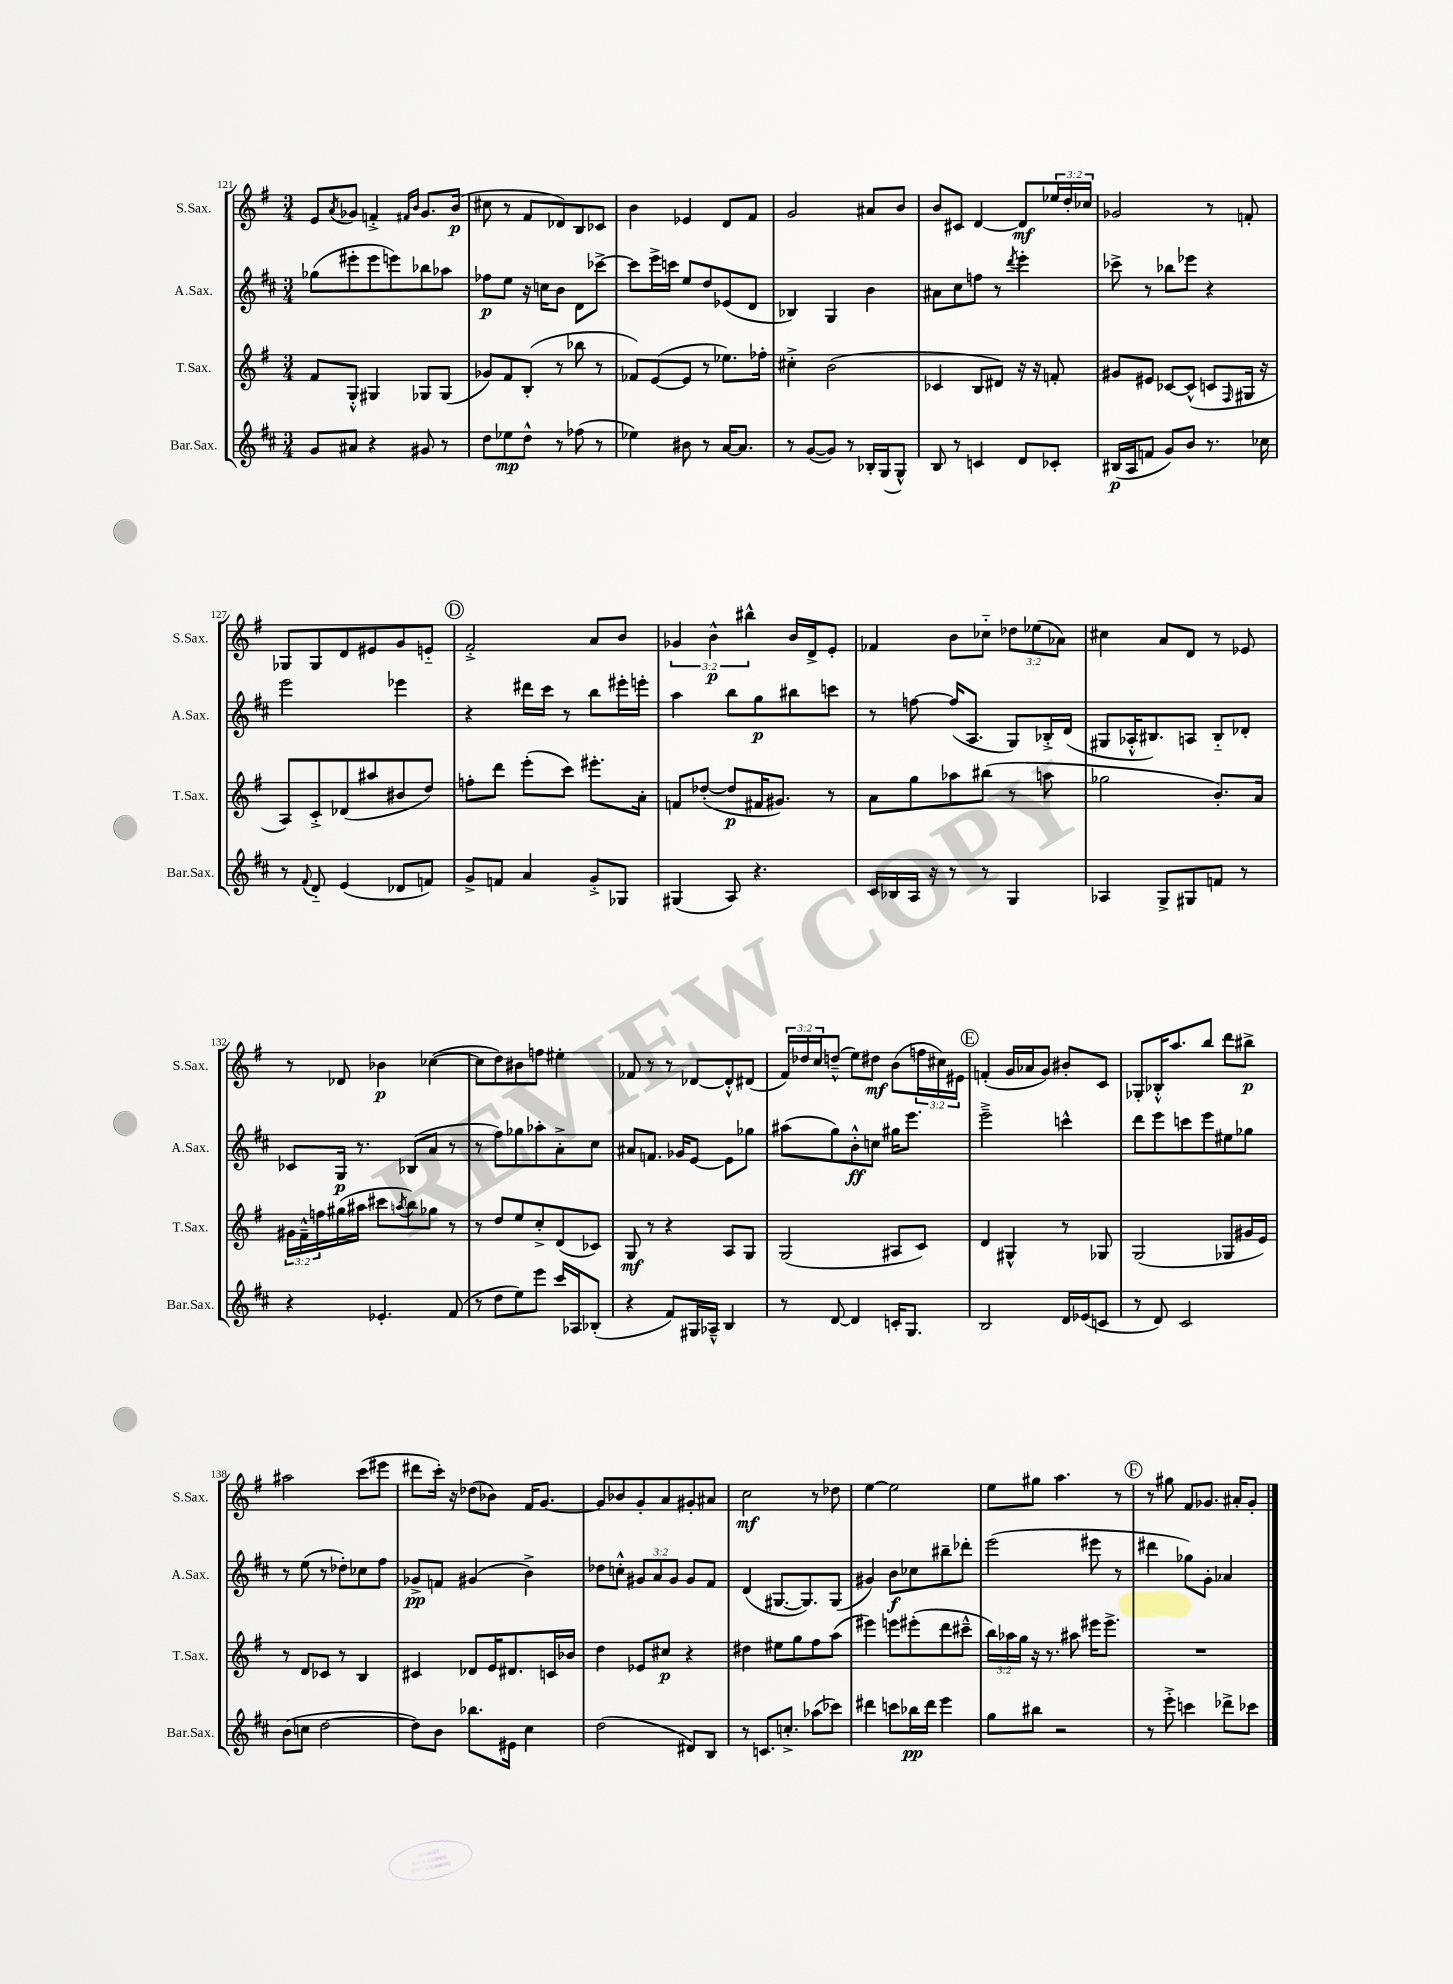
<<
\new StaffGroup <<
\new Staff = "s0" \with { instrumentName = "S.Sax." shortInstrumentName = "S.Sax." } {
    \clef treble \key g \major \numericTimeSignature \time 3/4 \override Staff.TupletNumber.text = #tuplet-number::calc-fraction-text
    e'8 \acciaccatura { a'8 } ges'8 f'4-.-> \grace { fis'16 b'16 } ges'8. b'16\p( |
    cis''8 r8 fis'8 des'8) b8 ces'8 |
    b'4 ees'4 d'8 fis'8 |
    g'2 ais'8 b'8 |
    b'8 cis'8 d'4~ d'8\mf \tuplet 3/2 { ees''16 d''16-. ces''16 } |
    ges'2 r8 f'8-. |
    ges8 ges8 d'8 eis'8 g'8 e'8-_ |
    \mark \markup { \circle "D" } fis'2-.-> a'8 b'8 |
    \tuplet 3/2 { ges'4 b'4-^\p bis''4-^ } b'16 d'16-> e'8-. |
    fes'4 b'8 ces''8-_ \tuplet 3/2 { des''8 ees''8( aes'8) } |
    cis''4 a'8 d'8 r8 ees'8 |
    r8 des'8 bes'4\p ces''4~( |
    ces''8 d''8) bis'8 f''8 eis''4-. |
    fes'8 r8 r8 des'8~ des'8-.-^ dis'8( |
    \tuplet 3/2 { fis'16) des''16 c''16 } d''8---^( e''8) dis''8\mf b'8( \tuplet 3/2 { f''16 cis''16) eis'16 } |
    \mark \markup { \circle "E" } f'4-.( g'16 aes'16 g'8) bis'8-. c'8 |
    ges8-. bes16-.-^ a''8. b''8 d'''8 bis''8->\p |
    ais''2 c'''8( eis'''8 |
    dis'''8 c'''16-.) r16 des''8( bes'8) fis'16 g'8.~ |
    g'8 bes'8 g'8-. a'8 gis'8-. ais'8 |
    c''2\mf r8 des''8 |
    e''4~ e''2 |
    e''8 gis''8 a''4. r8 |
    \mark \markup { \circle "F" } r8 gis''8 fis'8 ges'8. ais'16-. ges'8-. \bar "|." |
}
\new Staff = "s1" \with { instrumentName = "A.Sax." shortInstrumentName = "A.Sax." } {
    \clef treble \key d \major \numericTimeSignature \time 3/4 \override Staff.TupletNumber.text = #tuplet-number::calc-fraction-text
    ges''8( eis'''8-. eis'''8 e'''8) bes''8 aes''8 |
    fes''8\p e''8 r16 c''16 b'8 d'8 ces'''8~-> |
    ces'''8 e'''16-> c'''16 e''8 d''8 ees'8( d'8 |
    bes4) g4 b'4 |
    ais'8 cis''8 f''8 r8 \acciaccatura { d'''8 } e'''4-. |
    ces'''8-> r8 bes''8 ees'''8 r4 |
    e'''2 ees'''4 |
    \mark \markup { \circle "D" } r4 dis'''16 cis'''16 r8 b''8 eis'''16-. e'''16-. |
    a''4 b''8 g''8\p bis''8 c'''8 |
    r8 f''8~ f''16( a8. g8) bes16-.-> d'16( |
    gis8 aes16-.-^ bis8.) a8 bis8-_ des'8-. |
    ces'8 g16\p r8. bes8( a'8 r8 |
    r8 fis''8) ges''8 aes''8-. a'8-.-> cis''8 |
    ais'8 f'8. ges'16 e'8~ e'8 ges''8 |
    ais''8( g''8) b'8-.-^\ff c''8 gis''16 e'''8. |
    \mark \markup { \circle "E" } e'''2---> c'''4-^ |
    d'''8 e'''8 c'''8 e'''8 eis''8 ges''8 |
    r8 e''8( r8 des''8-.) ces''8 fis''8 |
    ges'8->\pp f'8 gis'4( b'4->) |
    des''8 c''8-.-^ \tuplet 3/2 { gis'8 a'8 gis'8 } gis'8 fis'8 |
    d'4( gis8.~ gis8.) gis8( |
    gis'4) b'8\f ces''8 bis''8-- des'''8-. |
    e'''2( eis'''8 r8 |
    \mark \markup { \circle "F" } dis'''4 ges''8) g'8-. aes'4 \bar "|." |
}
\new Staff = "s2" \with { instrumentName = "T.Sax." shortInstrumentName = "T.Sax." } {
    \clef treble \key g \major \numericTimeSignature \time 3/4 \override Staff.TupletNumber.text = #tuplet-number::calc-fraction-text
    fis'8 g8-.-^ gis4 ges8 ges8( |
    ges'8) fis'8 b8-.( r8 bes''8 r8 |
    fes'8) e'8~( e'8 r8 ees''8.) fes''16-. |
    cis''4-.-> b'2( |
    ces'4 b8 dis'8) r16 r16 f'8-. |
    gis'8 eis'8 ces'8~ ces'8-^( c'8 \grace { fis16 } gis16 r16 |
    a8) c'8-.-> des'8( ais''8 bis'8 d''8) |
    \mark \markup { \circle "D" } f''8-. d'''8 e'''8-.( c'''8) eis'''8.-. a'16-. |
    f'8 des''8~-.( des''8\p fis'16 gis'8.) r8 |
    a'8 g''8 aes''8 bis''8( r8 a''8 |
    ges''2 b'8.-.) a'16 |
    \tuplet 3/2 { gis'16 fis'16---^ f''16 } gis''16( ais''16 cis'''8 \acciaccatura { a''8 } b''8) ges''8 r8 |
    r8 d''8 e''8 c''8-.-> d'8( ces'8) |
    g8\mf r8 r4 a8 g8 |
    g2( ais8 c'8) |
    \mark \markup { \circle "E" } d'4 gis4-^ r8 ges8 |
    g2( ges8 gis'16 e'16) |
    r8 d'8 ces'8 r8 b4 |
    cis'4 des'8 e'16 dis'8. c'16 bes'16 |
    d''4 ees'8 cis''8\p r4 |
    dis''4 eis''8 g''8 fis''8 a''8( |
    eis'''4) e'''8 eis'''8-.( d'''8 cis'''8---^ |
    \tuplet 3/2 { b''16) aes''16 g''16 } r16 r8. ais''8 eis'''16 eis'''8.-> |
    \mark \markup { \circle "F" } R2. \bar "|." |
}
\new Staff = "s3" \with { instrumentName = "Bar.Sax." shortInstrumentName = "Bar.Sax." } {
    \clef treble \key d \major \numericTimeSignature \time 3/4
    g'8 ais'8 r4 gis'8 r8 |
    d''8 ees''8\mp d''8-^ r8 fes''8( r8 |
    ees''4) bis'8 r8 a'16~ a'8. |
    r8 g'8~( g'8) r8 bes16-. g16( g8-^) |
    b8 r8 c'4 d'8 ces'8-. |
    bis16\p( a16 f'8 g'8) b'8 r8. ces''16 |
    r8 \appoggiatura { fis'8 } d'8-_ e'4( des'8 f'8) |
    \mark \markup { \circle "D" } g'8-> f'8 a'4 g'8-.-> ges8 |
    gis4( a8) r4. |
    cis'16 bes16 a16 r16 r8 r8 g4 |
    aes4 g8-> gis8 f'8 r8 |
    r4 ees'4.-. fis'8( |
    r8 d''8 e''8) e'''8 cis'''16 aes16 bes8-.( |
    r4 fis'8) gis16 aes16---^ b4 |
    r8 d'8~ d'4 c'16-. g8. |
    \mark \markup { \circle "E" } b2 d'16 ees'16( c'8 |
    r8 d'8) cis'2 |
    b'8( c''8 d''2~ |
    d''8) b'8 bes''8. eis'16 cis''4 |
    d''2( dis'8) b8 |
    r8 c'8. c''8.-.-> aes''8( ces'''8) |
    dis'''4 c'''8 bes''16\pp dis'''16 e'''4 |
    g''8 bis''8 r2 |
    \mark \markup { \circle "F" } r8 e'''8-.-> c'''4 des'''8-> ces'''8 \bar "|." |
}
>>
>>
\layout { \context { \Score currentBarNumber = #121 } }
